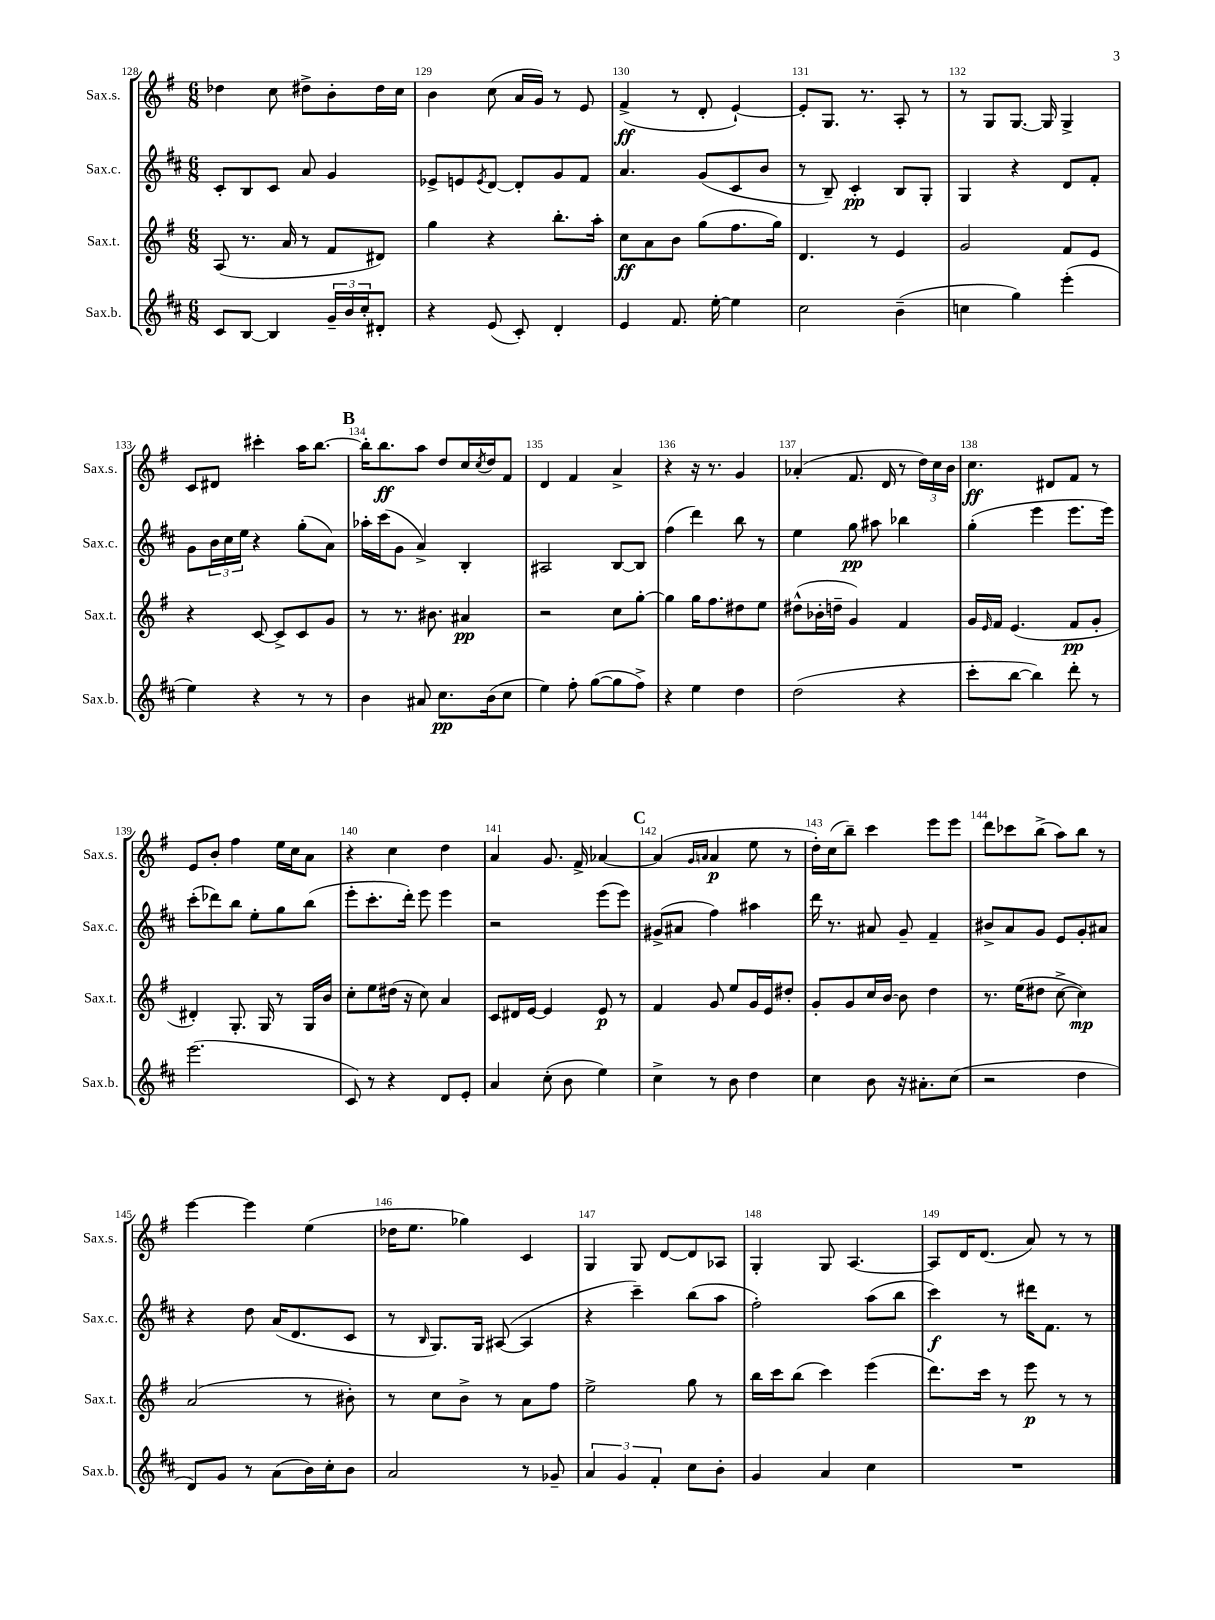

**kern	**dynam	**kern	**dynam	**kern	**dynam	**kern	**dynam
*part4	*part4	*part3	*part3	*part2	*part2	*part1	*part1
*staff4	*staff4	*staff3	*staff3	*staff2	*staff2	*staff1	*staff1
*I"Sax.b.	*	*I"Sax.t.	*	*I"Sax.c.	*	*I"Sax.s.	*
*I'Sax.b.	*	*I'Sax.t.	*	*I'Sax.c.	*	*I'Sax.s.	*
*clefG2	*	*clefG2	*	*clefG2	*	*clefG2	*
*k[f#c#]	*	*k[f#]	*	*k[f#c#]	*	*k[f#]	*
*M6/8	*	*M6/8	*	*M6/8	*	*M6/8	*
=128	=128	=128	=128	=128	=128	=128	=128
8c#/L	.	(8A/	.	8c#'/L	.	4dd-X\	.
[8B/J	.	8.r	.	8B/	.	.	.
4B/]	.	.	.	8c#/J	.	8cc\	.
.	.	16a/	.	.	.	.	.
.	.	8r	.	8a/	.	8dd#X^\L	.
24g~/LL	.	8f#/L	.	4g/	.	8b'\	.
24b/	.	.	.	.	.	.	.
24cc#'/J	.	.	.	.	.	.	.
8d#X'/J	.	8d#X/J)	.	.	.	16dd#\L	.
.	.	.	.	.	.	16cc\JJ	.
=129	=129	=129	=129	=129	=129	=129	=129
4r	.	4gg\	.	8e-X^/L	.	4b\	.
.	.	.	.	8en/	.	.	.
.	.	.	.	8qe/	.	.	.
(8e/	.	4r	.	[8d/J	.	(8cc\	.
8c#'/)	.	.	.	8d'/L]	.	16a/LL	.
.	.	.	.	.	.	16g/JJ)	.
4d'/	.	8.bb'\L	.	8g/	.	8r	.
.	.	.	.	8f#/J	.	8e/	.
.	.	16aa'\Jk	.	.	.	.	.
=130	=130	=130	=130	=130	=130	=130	=130
4e/	.	8cc\L	ff	4.a/	.	(4f#^/	ff
.	.	8a\	.	.	.	.	.
8.f#/	.	8b\J	.	.	.	8r	.
.	.	(8gg\L	.	(8g/L	.	8d'/	.
[16ee'\	.	.	.	.	.	.	.
4ee\]	.	8.ff#\	.	8c#/	.	[4e`/)	.
.	.	.	.	8b/J	.	.	.
.	.	16gg\Jk)	.	.	.	.	.
=131	=131	=131	=131	=131	=131	=131	=131
2cc#\	.	4.d/	.	8r	.	8e'/L]	.
.	.	.	.	8B~/)	.	8.G/J	.
.	.	.	.	4c#'/	pp	.	.
.	.	.	.	.	.	8.r	.
.	.	8r	.	.	.	.	.
(4b~\	.	4e/	.	8B/L	.	8A'/	.
.	.	.	.	8G'/J	.	8r	.
=132	=132	=132	=132	=132	=132	=132	=132
4ccn\	.	2g/	.	4G/	.	8r	.
.	.	.	.	.	.	8G/L	.
4gg\)	.	.	.	4r	.	[8.G/J	.
.	.	.	.	.	.	16G/]	.
(4eee'\	.	8f#/L	.	8d/L	.	4G^/	.
.	.	8e/J	.	8f#'/J	.	.	.
!!LO:LB:g=z
=133	=133	=133	=133	=133	=133	=133	=133
4ee\)	.	4r	.	8g\L	.	8c/L	.
.	.	.	.	24b\L	.	8d#X/J	.
.	.	.	.	24cc#\	.	.	.
.	.	.	.	24ee\JJ	.	.	.
4r	.	[8c/	.	4r	.	4ccc#X'\	.
.	.	8c^/L]	.	.	.	.	.
8r	.	8c/	.	(8gg'\L	.	16aa\KL	.
.	.	.	.	.	.	[8.bb\J	.
8r	.	8g/J	.	8a\J)	.	.	.
!!LO:REH:place=s1:t=B
=134	=134	=134	=134	=134	=134	=134	=134
4b\	.	8r	.	16aa-X'\LL	.	16bb'\KL]	.
.	.	.	.	(16ccc#\J	.	8.bb\	ff
.	.	8.r	.	8g\J	.	.	.
8a#X/	.	.	.	4a^/)	.	8aa\J	.
.	.	8.b#X\	.	.	.	.	.
8.cc#\L	pp	.	.	.	.	8dd/L	.
.	.	4a#X/	pp	4B'/	.	16cc/L	.
.	.	.	.	.	.	8qcc/	.
(16b\k	.	.	.	.	.	16dd/J	.
8cc#\J	.	.	.	.	.	8f#/J	.
=135	=135	=135	=135	=135	=135	=135	=135
4ee\)	.	2r	.	2A#X/	.	4d/	.
8ff#'\	.	.	.	.	.	4f#/	.
([8gg\L	.	.	.	.	.	.	.
8gg\]	.	8cc\L	.	[8B/L	.	4a^/	.
8ff#^\J)	.	[8gg'\J	.	8B/J]	.	.	.
=136	=136	=136	=136	=136	=136	=136	=136
4r	.	4gg\]	.	(4ff#\	.	4r	.
4ee\	.	16gg\KL	.	4ddd\)	.	16r	.
.	.	8.ff#\	.	.	.	8.r	.
4dd\	.	8dd#X\	.	8bb\	.	4g/	.
.	.	8ee\J	.	8r	.	.	.
=137	=137	=137	=137	=137	=137	=137	=137
(2dd\	.	(8dd#X^^\L	.	4ee\	.	(4a-X'/	.
.	.	16b-X'\L	.	.	.	.	.
.	.	16ddn~\JJ	.	.	.	.	.
.	.	4g/)	.	8gg\	pp	8.f#/	.
.	.	.	.	8aa#X\	.	.	.
.	.	.	.	.	.	16d/	.
4r	.	4f#/	.	4bb-X\	.	8r	.
.	.	.	.	.	.	24dd\LL)	.
.	.	.	.	.	.	24cc\	.
.	.	.	.	.	.	24b\JJ	.
=138	=138	=138	=138	=138	=138	=138	=138
8ccc#'\L	.	16g/LL	.	(4gg'\	.	4.cc\	ff
.	.	16qqe/	.	.	.	.	.
.	.	16f#/JJ	.	.	.	.	.
[8bb\J	.	(4.e/	.	.	.	.	.
4bb\])	.	.	.	4eee\	.	.	.
.	.	.	.	.	.	8d#X/L	.
8ddd'\	.	8f#/L	pp	8.eee\L	.	8f#/J	.
8r	.	8g'/J	.	.	.	8r	.
.	.	.	.	16eee\Jk)	.	.	.
!!LO:LB:g=z
=139	=139	=139	=139	=139	=139	=139	=139
(2.eee\	.	4d#X'/)	.	(8ccc#'\L	.	8e/L	.
.	.	.	.	8ddd-X\)	.	8b'/J	.
.	.	8.G'/	.	8bb\J	.	4ff#\	.
.	.	.	.	8ee'\L	.	.	.
.	.	16G/	.	.	.	.	.
.	.	8r	.	8gg\	.	16ee\LL	.
.	.	.	.	.	.	16cc\J	.
.	.	16G/LL	.	(8bb\J	.	8a\J	.
.	.	16b/JJ	.	.	.	.	.
=140	=140	=140	=140	=140	=140	=140	=140
8c#/)	.	8cc'\L	.	8eee'\L	.	4r	.
8r	.	8ee\	.	8.ccc#'\	.	.	.
4r	.	(16dd#X\Jk	.	.	.	4cc\	.
.	.	16r	.	16ddd'\Jk)	.	.	.
.	.	8cc\)	.	8eee\	.	.	.
8d/L	.	4a/	.	4eee\	.	4dd\	.
8e'/J	.	.	.	.	.	.	.
=141	=141	=141	=141	=141	=141	=141	=141
4a/	.	8c/L	.	2r	.	4a/	.
.	.	16d#X/L	.	.	.	.	.
.	.	[16e/JJ	.	.	.	.	.
(8cc#'\	.	4e/]	.	.	.	8.g/	.
8b\	.	.	.	.	.	.	.
.	.	.	.	.	.	16f#^/	.
4ee\)	.	8e/	p	(8eee\L	.	[4a-X/	.
.	.	8r	.	8eee\J)	.	.	.
!!LO:REH:place=s1:t=C
=142	=142	=142	=142	=142	=142	=142	=142
4cc#^\	.	4f#/	.	(8g#X^/L	.	(4a-/]	.
.	.	.	.	8a#X/J	.	.	.
.	.	.	.	.	.	16qqg/LL	.
.	.	.	.	.	.	16qqan/JJ	.
8r	.	8g/	.	4ff#\)	.	4a/	p
8b\	.	8ee/L	.	.	.	.	.
4dd\	.	16g/L	.	4aa#X\	.	8ee\	.
.	.	16e/J	.	.	.	.	.
.	.	8dd#X'/J	.	.	.	8r	.
=143	=143	=143	=143	=143	=143	=143	=143
4cc#\	.	8g'/L	.	16ddd\	.	16dd'\LL)	.
.	.	.	.	8.r	.	(16cc\J	.
.	.	8g/	.	.	.	8bb~\J)	.
8b\	.	16cc/L	.	8a#X/	.	4ccc\	.
.	.	[16b/JJ	.	.	.	.	.
16r	.	8b\]	.	8g~/	.	.	.
8.a#X'\L	.	.	.	.	.	.	.
.	.	4dd\	.	4f#~/	.	8eee\L	.
(8cc#\J	.	.	.	.	.	8eee\J	.
=144	=144	=144	=144	=144	=144	=144	=144
2r	.	8.r	.	8b#X^/L	.	8ddd\L	.
.	.	.	.	8a/	.	8ccc-X\	.
.	.	(16ee\KL	.	.	.	.	.
.	.	8dd#X\J	.	8g/J	.	(8bb^\J	.
.	.	[8cc^\	.	8e/L	.	8aa\L)	.
4dd\	.	4cc\])	mp	8g'/	.	8bb\J	.
.	.	.	.	8a#X/J	.	8r	.
!!LO:LB:g=z
=145	=145	=145	=145	=145	=145	=145	=145
8d/L)	.	(2a/	.	4r	.	[4eee\	.
8g/J	.	.	.	.	.	.	.
8r	.	.	.	8dd\	.	4eee\]	.
(8a\L	.	.	.	(16a/KL	.	.	.
.	.	.	.	8.d/	.	.	.
16b\L)	.	8r	.	.	.	(4ee\	.
16cc#'\J	.	.	.	.	.	.	.
8b\J	.	8b#X'\)	.	8c#/J	.	.	.
=146	=146	=146	=146	=146	=146	=146	=146
2a/	.	8r	.	8r	.	16dd-X\KL	.
.	.	.	.	.	.	8.ee\J	.
.	.	.	.	16qqB/	.	.	.
.	.	8cc\L	.	8.G/L)	.	.	.
.	.	8b^\J	.	.	.	4gg-X\)	.
.	.	.	.	16G/Jk	.	.	.
.	.	8r	.	([8A#X/	.	.	.
8r	.	8a\L	.	4A#/]	.	4c/	.
8g-X~/	.	8ff#\J	.	.	.	.	.
=147	=147	=147	=147	=147	=147	=147	=147
6a/	.	2ee^\	.	4r	.	4G/	.
6g/	.	.	.	.	.	.	.
.	.	.	.	4ccc#~\)	.	8G/	.
6f#'/	.	.	.	.	.	.	.
.	.	.	.	.	.	[8d/L	.
8cc#\L	.	8gg\	.	(8bb\L	.	8d/]	.
8b'\J	.	8r	.	8aa\J	.	8A-X/J	.
=148	=148	=148	=148	=148	=148	=148	=148
4g/	.	16bb\LL	.	2ff#'\)	.	4G'/	.
.	.	16ccc\J	.	.	.	.	.
.	.	(8bb\J	.	.	.	.	.
4a/	.	4ccc\)	.	.	.	8G/	.
.	.	.	.	.	.	[4.A/	.
4cc#\	.	(4eee\	.	(8aa\L	.	.	.
.	.	.	.	8bb\J	.	.	.
=149	=149	=149	=149	=149	=149	=149	=149
2.r	.	8.ddd\L)	.	4ccc#\)	f	8A/L]	.
.	.	.	.	.	.	16d/K	.
.	.	16ccc\Jk	.	.	.	(8.d/J	.
.	.	8r	.	8r	.	.	.
.	.	8eee\	p	16ddd#X\KL	.	8a/)	.
.	.	.	.	8.f#\J	.	.	.
.	.	8r	.	.	.	8r	.
.	.	8r	.	8r	.	8r	.
==	==	==	==	==	==	==	==
*-	*-	*-	*-	*-	*-	*-	*-
